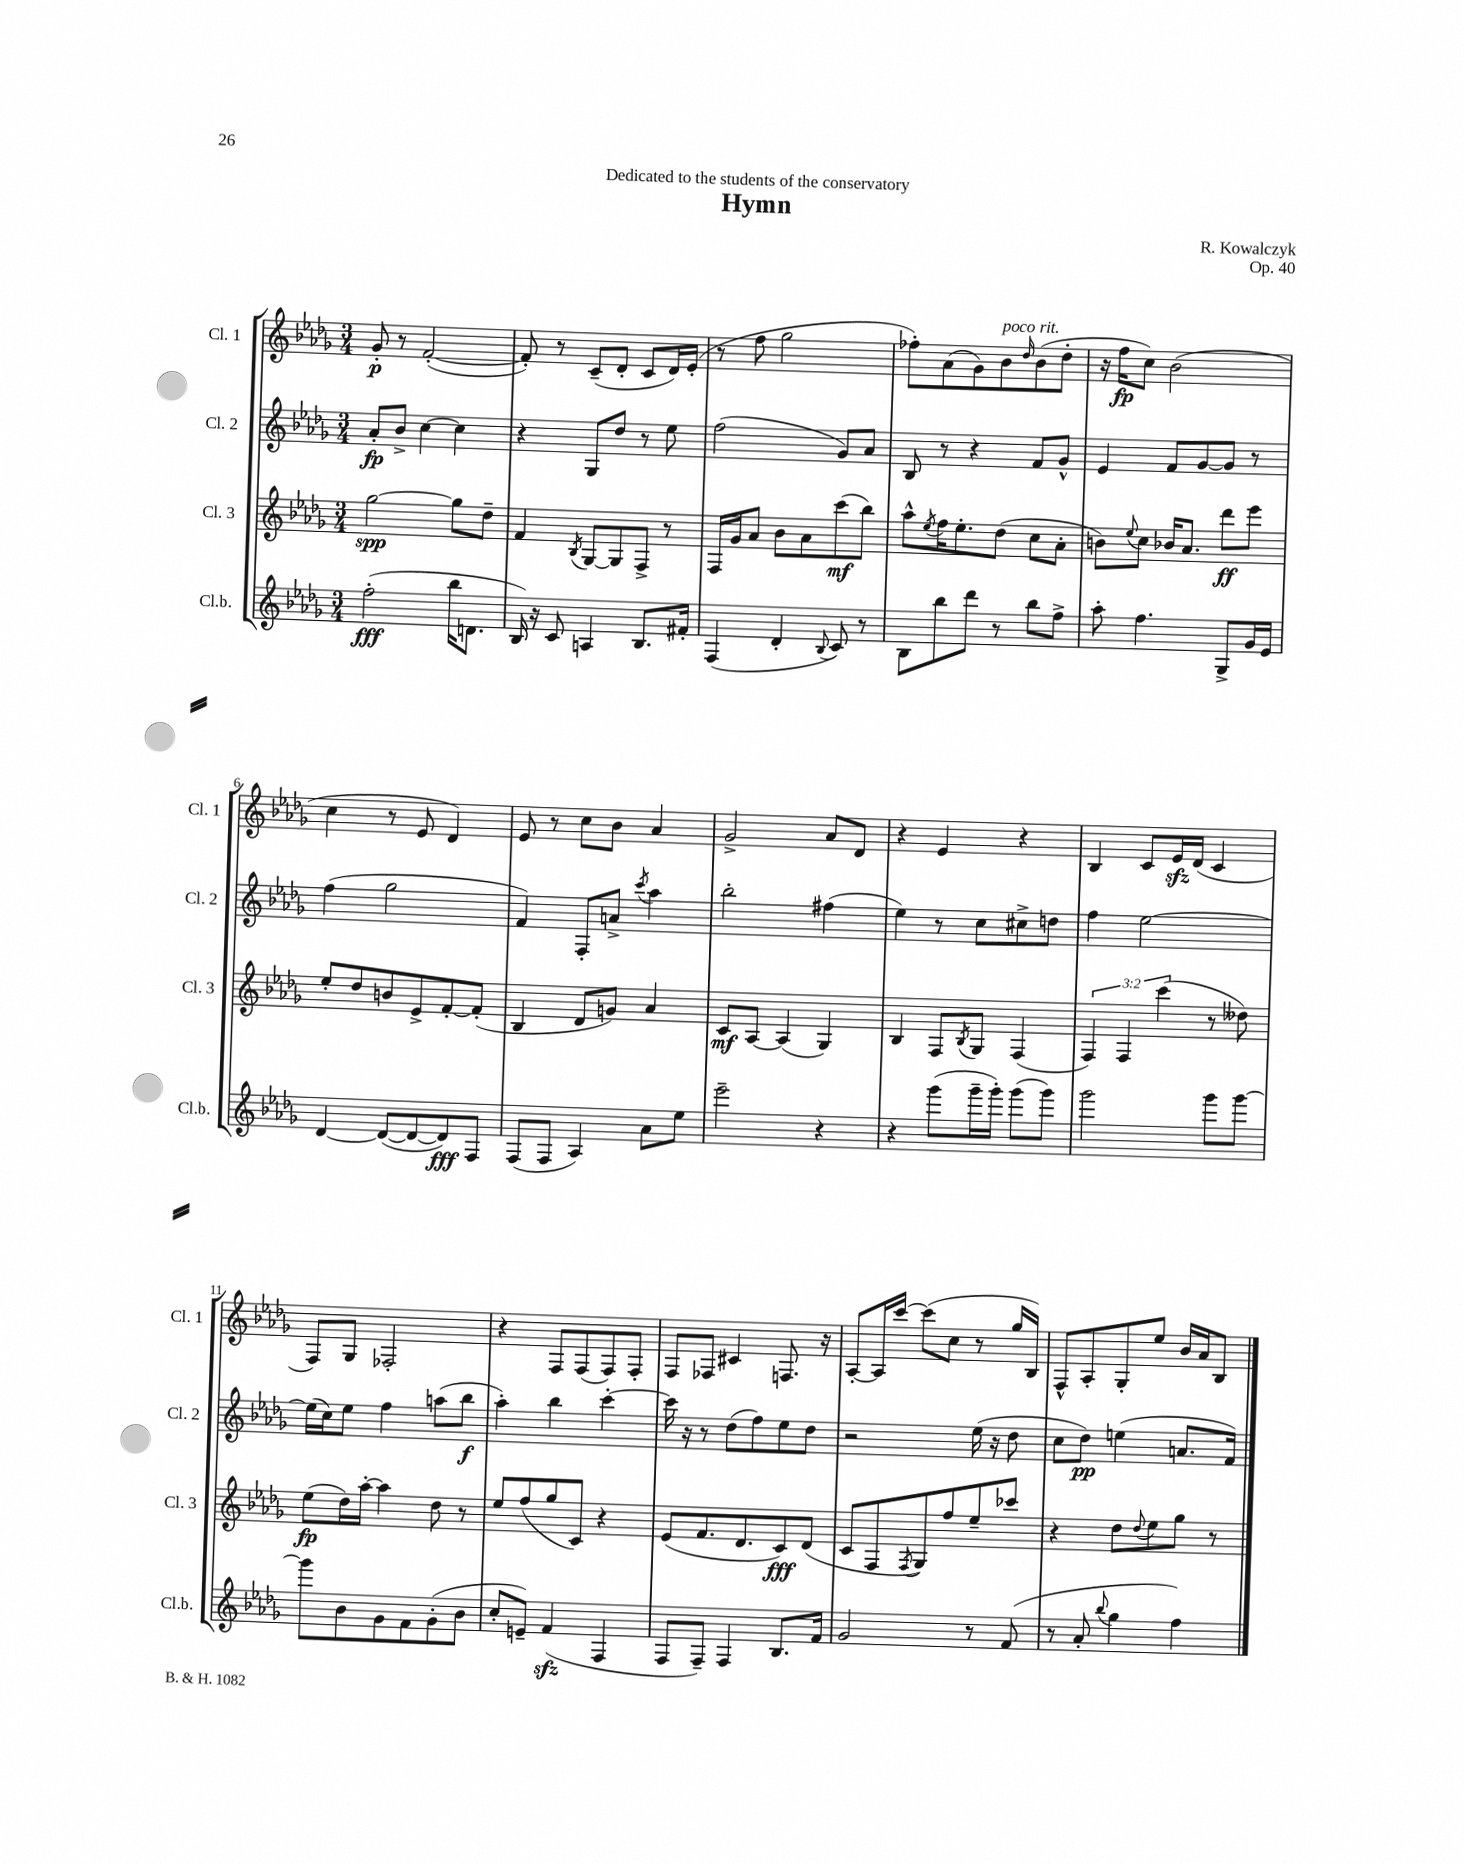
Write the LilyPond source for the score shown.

\header { title = "Hymn" composer = "R. Kowalczyk" dedication = "Dedicated to the students of the conservatory" opus = "Op. 40" }
<<
\new StaffGroup <<
\new Staff = "s0" \with { instrumentName = "Cl. 1" shortInstrumentName = "Cl. 1" } {
    \clef treble \key des \major \numericTimeSignature \time 3/4
    ges'8-.\p r8 f'2~-.( |
    f'8-.) r8 c'8--( des'8-. c'8 des'16) ees'16-.( |
    r8 f''8 ges''2 |
    fes''8-.) aes'8( ges'8) bes'8^\markup { \italic "poco rit." } \grace { des''16 } bes'8( des''8-. |
    r16 f''16\fp c''8) bes'2( |
    c''4 r8 ees'8 des'4) |
    ees'8 r8 c''8 bes'8 aes'4 |
    ges'2-> aes'8 des'8 |
    r4 ees'4 r4 |
    bes4 c'8 ees'16\sfz des'16( c'4 |
    f8) ges8 fes2-. |
    r4 f8 f8( f8) f8-. |
    f8 fes8 cis'4 f8. r16 |
    aes8~-. aes16 c'''16~ c'''8( c''8 r8 ges''16 bes16) |
    f8-^ aes8-. ges8-. ees''8 bes'16 aes'16 bes8 \bar "|." |
}
\new Staff = "s1" \with { instrumentName = "Cl. 2" shortInstrumentName = "Cl. 2" } {
    \clef treble \key des \major \numericTimeSignature \time 3/4
    aes'8-.\fp bes'8-> c''4~ c''4 |
    r4 ges8 des''8 r8 ees''8 |
    f''2( ges'8) aes'8 |
    bes8 r8 r4 f'8 ges'8-^ |
    ees'4 f'8 ges'8~ ges'8 r8 |
    f''4( ges''2 |
    f'4) f8-. a'8-> \acciaccatura { c'''8 } aes''4 |
    bes''2-. fis''4( |
    ees''4) r8 c''8 cis''8-> d''8 |
    f''4 ees''2~ |
    ees''16( c''16) ees''8 f''4 a''8( bes''8\f |
    aes''4-.) bes''4 c'''4~-. |
    c'''16 r16 r8 des''8( f''8) ees''8 des''8 |
    r2 ees''16( r16 des''8 |
    c''8 des''8\pp) e''4( a'8. f'16) \bar "|." |
}
\new Staff = "s2" \with { instrumentName = "Cl. 3" shortInstrumentName = "Cl. 3" } {
    \clef treble \key des \major \numericTimeSignature \time 3/4 \override Staff.TupletNumber.text = #tuplet-number::calc-fraction-text
    ges''2~\spp ges''8 des''8-- |
    f'4 \acciaccatura { bes8 } ges8~ ges8 f8-> r8 |
    f16 ges'16 aes'8 bes'8 aes'8 c'''8\mf( bes''8) |
    aes''8-^ \acciaccatura { ees''8 } f''16 ees''8.-. des''8( c''8 aes'8-. |
    b'8) \appoggiatura { ees''8 } c''8 bes'16 aes'8. des'''8\ff ees'''8 |
    ees''8-. des''8 b'8 ees'8-> f'8~-. f'8-.( |
    bes4 des'8 g'8) aes'4 |
    c'8\mf aes8~ aes4( ges4) |
    bes4 f8 \acciaccatura { bes8 } ges8 f4( |
    \tuplet 3/2 { f4) f4 c'''4( } r8 deses''8) |
    ees''8\fp( des''16) aes''16~-. aes''4 des''8 r8 |
    ees''8 f''8( ges''8 c'8) r4 |
    ees'8( f'8. des'8. c'8\fff) des'8( |
    c'8 f8 \acciaccatura { f8 } ges8) f''8 ees''8-- ces'''8 |
    r4 des''8 \appoggiatura { des''8 } ees''8 ges''8 r8 \bar "|." |
}
\new Staff = "s3" \with { instrumentName = "Cl.b." shortInstrumentName = "Cl.b." } {
    \clef treble \key des \major \numericTimeSignature \time 3/4
    f''2-.\fff( bes''16 d'8. |
    bes16) r16 c'8 a4 bes8. fis'16-. |
    f4( des'4-. \appoggiatura { bes8 } c'8) r8 |
    bes8 bes''8 des'''8 r8 bes''8 f''8-> |
    aes''8-. f''4. ges8-> ges'16 ees'16 |
    des'4~ des'8~( des'8~ des'8\fff) f8 |
    f8( f8 aes4) aes'8 ees''8 |
    ees'''2-- r4 |
    r4 ges'''8( ges'''16-- ges'''16-.) ges'''8( ges'''8) |
    ges'''2 ges'''8 ges'''8~ |
    ges'''8 bes'8 ges'8 f'8 ges'8-.( bes'8 |
    c''8-. e'8--) f'4\sfz( f4 |
    f8 f8--) f4 bes8. f'16 |
    ges'2 r8 f'8( |
    r8 aes'8-. \appoggiatura { bes''8 } ges''4 f''4) \bar "|." |
}
>>
>>
